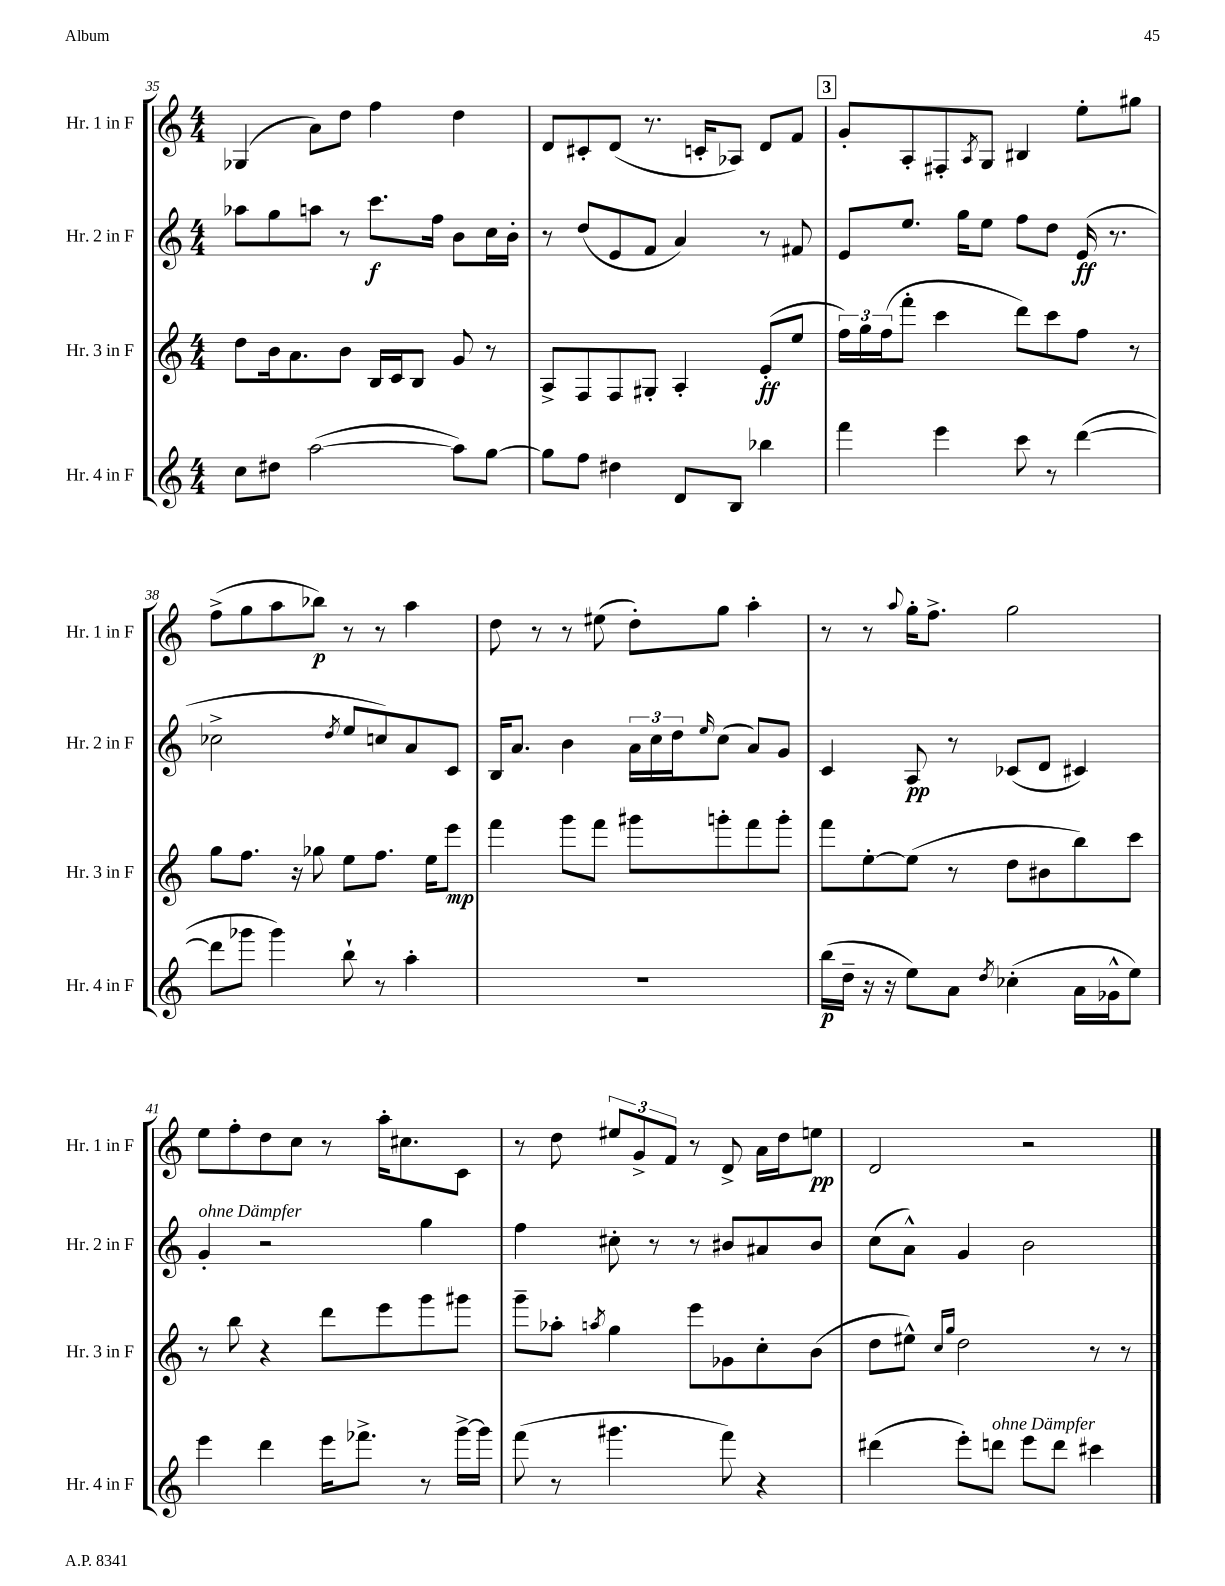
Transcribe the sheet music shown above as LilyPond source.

<<
\new StaffGroup <<
\new Staff = "s0" \with { instrumentName = "Hr. 1 in F" shortInstrumentName = "Hr. 1 in F" } {
    \clef treble \key c \major \numericTimeSignature \time 4/4
    ges4( a'8) d''8 f''4 d''4 |
    d'8 cis'8-. d'8( r8. c'16-. aes8) d'8 f'8 |
    \mark \markup { \box "3" } g'8-. a8-. fis8-. \acciaccatura { a8 } g8 bis4 e''8-. gis''8 |
    f''8->( g''8 a''8 bes''8\p) r8 r8 a''4 |
    d''8 r8 r8 eis''8( d''8-.) g''8 a''4-. |
    r8 r8 \appoggiatura { a''8 } g''16-. f''8.-> g''2 |
    e''8 f''8-. d''8 c''8 r8 a''16-. cis''8. c'8 |
    r8 d''8 \tuplet 3/2 { eis''8 g'8-> f'8 } r8 d'8-> a'16 d''16 e''8\pp |
    d'2 r2 \bar "|." |
}
\new Staff = "s1" \with { instrumentName = "Hr. 2 in F" shortInstrumentName = "Hr. 2 in F" } {
    \clef treble \key c \major \numericTimeSignature \time 4/4
    aes''8 g''8 a''8 r8 c'''8.\f f''16 b'8 c''16 b'16-. |
    r8 d''8( e'8 f'8 a'4) r8 fis'8 |
    \mark \markup { \box "3" } e'8 e''8. g''16 e''8 f''8 d''8 e'16\ff( r8. |
    ces''2-> \acciaccatura { d''8 } e''8 c''8) a'8 c'8 |
    b16 a'8. b'4 \tuplet 3/2 { a'16 c''16 d''16 } \grace { e''16 } c''8( a'8) g'8 |
    c'4 a8\pp r8 ces'8( d'8 cis'4) |
    g'4-.^\markup { \italic "ohne Dämpfer" } r2 g''4 |
    f''4 cis''8-. r8 r8 bis'8 ais'8 bis'8 |
    c''8( a'8-^) g'4 b'2 \bar "|." |
}
\new Staff = "s2" \with { instrumentName = "Hr. 3 in F" shortInstrumentName = "Hr. 3 in F" } {
    \clef treble \key c \major \numericTimeSignature \time 4/4
    d''8 b'16 a'8. b'8 b16 c'16 b8 g'8 r8 |
    a8-> f8 f8 gis8-. a4-. e'8-.\ff( e''8 |
    \mark \markup { \box "3" } \tuplet 3/2 { f''16) g''16 f''16( } f'''8-. c'''4 d'''8) c'''8 f''8 r8 |
    g''8 f''8. r16 ges''8 e''8 f''8. e''16 e'''8\mp |
    f'''4 g'''8 f'''8 gis'''8 g'''8-. f'''8 g'''8-. |
    f'''8 e''8~-. e''8( r8 d''8 bis'8 b''8) c'''8 |
    r8 b''8 r4 d'''8 e'''8 g'''8 gis'''8 |
    g'''8-- aes''8-. \acciaccatura { a''8 } g''4 e'''8 ges'8 c''8-. b'8( |
    d''8 eis''8-^) \grace { c''16 g''16 } d''2 r8 r8 \bar "|." |
}
\new Staff = "s3" \with { instrumentName = "Hr. 4 in F" shortInstrumentName = "Hr. 4 in F" } {
    \clef treble \key c \major \numericTimeSignature \time 4/4
    c''8 dis''8 a''2~( a''8) g''8~ |
    g''8 f''8 dis''4 d'8 b8 bes''4 |
    \mark \markup { \box "3" } f'''4 e'''4 c'''8 r8 d'''4~( |
    d'''8 ges'''8 ges'''4) b''8-! r8 a''4-. |
    R1 |
    b''16\p( d''16-- r16 r16 e''8) a'8 \acciaccatura { d''8 } ces''4-.( a'16 ges'16-^ e''8) |
    e'''4 d'''4 e'''16 fes'''8.-> r8 g'''16~-> g'''16 |
    f'''8( r8 gis'''4. f'''8) r4 |
    dis'''4( e'''8-.) d'''8^\markup { \italic "ohne Dämpfer" } e'''8 d'''8 cis'''4 \bar "|." |
}
>>
>>
\layout { \context { \Score currentBarNumber = #35 } }
